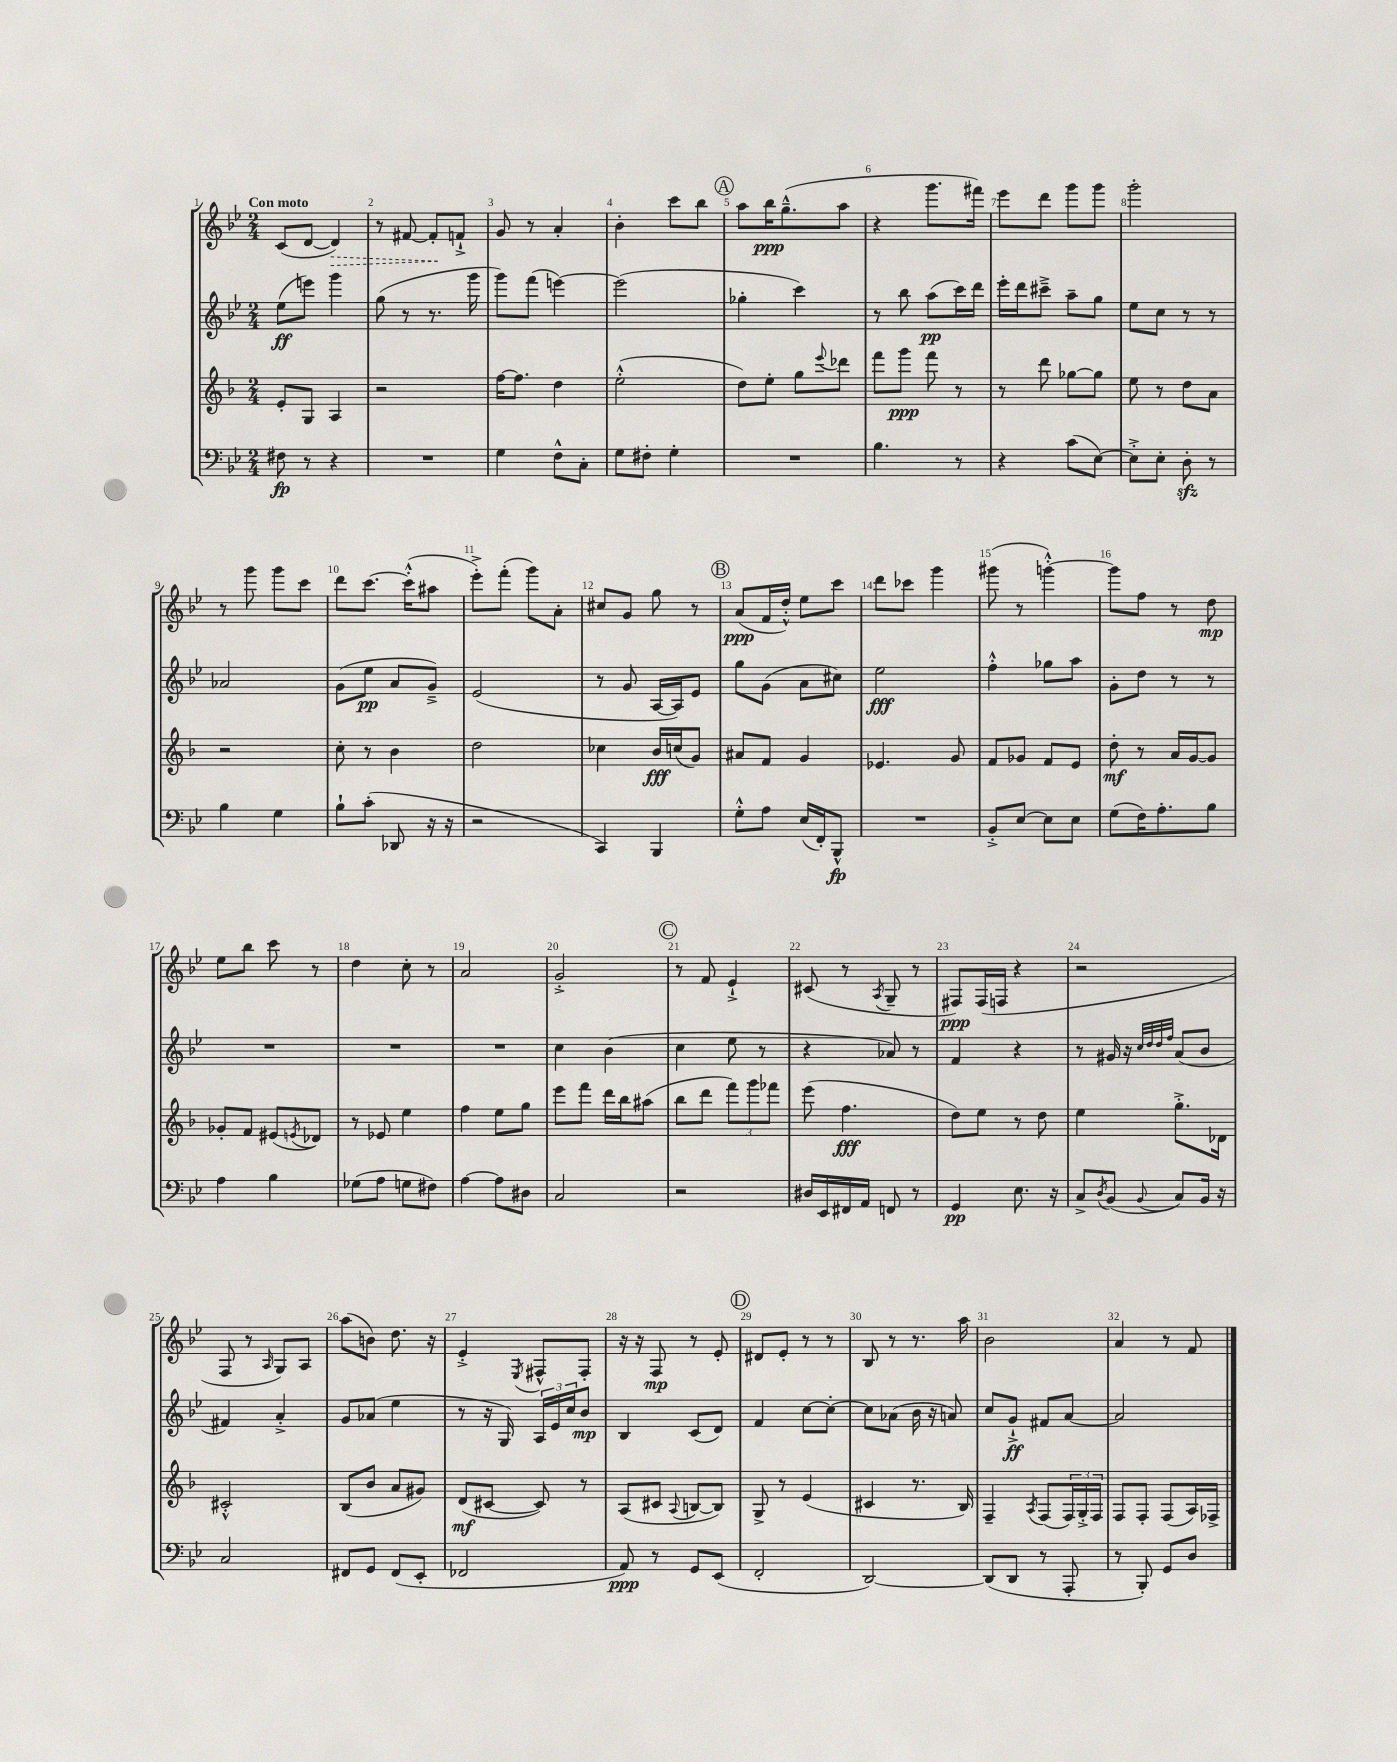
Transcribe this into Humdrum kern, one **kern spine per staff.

**kern	**dynam	**kern	**dynam	**kern	**dynam	**kern	**dynam
*part4	*part4	*part3	*part3	*part2	*part2	*part1	*part1
*staff4	*staff4	*staff3	*staff3	*staff2	*staff2	*staff1	*staff1
*clefF4	*	*clefG2	*	*clefG2	*	*clefG2	*
*k[b-e-]	*	*k[b-]	*	*k[b-e-]	*	*k[b-e-]	*
*M2/4	*	*M2/4	*	*M2/4	*	*M2/4	*
=1	=1	=1	=1	=1	=1	=1	=1
!	!	!	!	!	!	!LO:TX:a:B:t=Con moto	!
8F#X\	fp	8e'/L	.	(8ee-\L	ff	(8c/L	.
8r	.	8G/J	.	8eeen\J)	.	[8d/J	.
!	!	!	!	!	!	!	!LO:HP:b
4r	.	4A/	.	4ggg\	.	4d/])	>
=2	=2	=2	=2	=2	=2	=2	=2
2r	.	2r	.	(8gg\	.	8r	.
.	.	.	.	8r	.	[8f#X/	.
.	.	.	.	8.r	.	8f#'/L]	.
.	.	.	.	.	.	8fn`^/J	]
.	.	.	.	16ggg\	.	.	.
=3	=3	=3	=3	=3	=3	=3	=3
4G\	.	[16ff\KL	.	8ggg\L)	.	8g/	.
.	.	8.ff\J]	.	.	.	.	.
.	.	.	.	(8fff\J	.	8r	.
8F^^\L	.	4dd\	.	[4eeen\)	.	4a'/	.
8C'\J	.	.	.	.	.	.	.
=4	=4	=4	=4	=4	=4	=4	=4
8G\L	.	(2ee'^^\	.	(2eee\]	.	4b-'\	.
8F#X'\J	.	.	.	.	.	.	.
4G'\	.	.	.	.	.	8ccc\L	.
.	.	.	.	.	.	8bb-\J	.
!!LO:REH:place=s1:t=A
=5	=5	=5	=5	=5	=5	=5	=5
2r	.	8dd\L)	.	4gg-X'\	.	8aa\L	.
.	.	8ee'\J	.	.	.	16bb-\K	ppp
.	.	.	.	.	.	(8.gg~^^\	.
.	.	8gg\L	.	4ccc\)	.	.	.
.	.	8qqeee/	.	.	.	.	.
.	.	8ddd-X\J	.	.	.	8aa\J	.
=6	=6	=6	=6	=6	=6	=6	=6
4.B-\	.	8fff\L	.	8r	.	4r	.
.	.	8ggg\J	ppp	8bb-\	.	.	.
.	.	8fff\	.	(8aa\L	pp	8.ggg\L	.
8r	.	8r	.	16ccc\L)	.	.	.
.	.	.	.	16ddd\JJ	.	16fff#X\Jk)	.
=7	=7	=7	=7	=7	=7	=7	=7
4r	.	8r	.	16eee-'\LL	.	8eee-\L	.
.	.	.	.	16ddd\J	.	.	.
.	.	8ddd\	.	8ccc#X~^\J	.	8ddd\J	.
(8c\L	.	[8gg-X\L	.	8aa~\L	.	8ggg\L	.
[8E-\J)	.	8gg-\J]	.	8gg\J	.	8ggg\J	.
=8	=8	=8	=8	=8	=8	=8	=8
8E-'^\L]	.	8ee\	.	8ee-\L	.	2ggg'\	.
8E-'\J	.	8r	.	8cc\J	.	.	.
8Dzz'\	.	8dd\L	.	8r	.	.	.
8r	.	8a\J	.	8r	.	.	.
!!LO:LB:g=z
=9	=9	=9	=9	=9	=9	=9	=9
4B-\	.	2r	.	2a-X/	.	8r	.
.	.	.	.	.	.	8ggg\	.
4G\	.	.	.	.	.	8ggg\L	.
.	.	.	.	.	.	8ccc\J	.
=10	=10	=10	=10	=10	=10	=10	=10
8B-`\L	.	8cc'\	.	(8g\L	.	8ddd\L	.
(8c'\J	.	8r	.	8ee-\J	pp	[8.ccc\J	.
8DD-X/	.	4b-\	.	8a/L	.	.	.
.	.	.	.	.	.	(16ccc'^^\KL]	.
16r	.	.	.	8g~^/J)	.	8aa#X\J	.
16r	.	.	.	.	.	.	.
=11	=11	=11	=11	=11	=11	=11	=11
2r	.	2dd\	.	(2e-/	.	8eee-'^\L)	.
.	.	.	.	.	.	(8fff'\J	.
.	.	.	.	.	.	8ggg\L)	.
.	.	.	.	.	.	8a'\J	.
=12	=12	=12	=12	=12	=12	=12	=12
4CC/)	.	4cc-X\	.	8r	.	8cc#X/L	.
.	.	.	.	8g/	.	8g/J	.
4BBB-/	.	16b-/LL	fff	[16A/LL	.	8gg\	.
.	.	(16ccn/J	.	16A/J])	.	.	.
.	.	8g/J)	.	8e-/J	.	8r	.
!!LO:REH:place=s1:t=B
=13	=13	=13	=13	=13	=13	=13	=13
8G'^^\L	.	8a#X/L	.	8gg\L	.	(8a/L	ppp
8A\J	.	8f/J	.	(8g\J	.	16f/L	.
.	.	.	.	.	.	16dd'^^/JJ)	.
(16E-/LL	.	4g/	.	8a\L	.	8ee-\L	.
16FF'/J)	.	.	.	.	.	.	.
8BBB-^^/J	fp	.	.	8cc#X\J)	.	8ccc\J	.
=14	=14	=14	=14	=14	=14	=14	=14
2r	.	4.e-X/	.	2ee-\	fff	8ddd\L	.
.	.	.	.	.	.	8ccc-X\J	.
.	.	.	.	.	.	4ggg\	.
.	.	8g/	.	.	.	.	.
=15	=15	=15	=15	=15	=15	=15	=15
8BB-'^/L	.	8f/L	.	4ff'^^\	.	(8ggg#X\	.
[8E-/J	.	8g-X/J	.	.	.	8r	.
8E-\L]	.	8f/L	.	8gg-X\L	.	[4gggn'^^\)	.
8E-\J	.	8e/J	.	8aa\J	.	.	.
=16	=16	=16	=16	=16	=16	=16	=16
(8G\L	.	8dd'\	mf	8g'\L	.	8ggg\L]	.
16F\K)	.	8r	.	8dd\J	.	8ff\J	.
8.A'\	.	.	.	.	.	.	.
.	.	16a/LL	.	8r	.	8r	.
.	.	[16g/J	.	.	.	.	.
8B-\J	.	8g/J]	.	8r	.	8dd\	mp
!!LO:LB:g=z
=17	=17	=17	=17	=17	=17	=17	=17
4A\	.	8g-X'/L	.	2r	.	8ee-\L	.
.	.	8f/J	.	.	.	8bb-\J	.
4B-\	.	(8e#X/L	.	.	.	8ccc\	.
.	.	8qen/	.	.	.	.	.
.	.	8d-X/J)	.	.	.	8r	.
=18	=18	=18	=18	=18	=18	=18	=18
(8G-X\L	.	8r	.	2r	.	4dd\	.
8A\J	.	8e-X/	.	.	.	.	.
8Gn\L	.	4ee\	.	.	.	8cc'\	.
8F#X\J)	.	.	.	.	.	8r	.
=19	=19	=19	=19	=19	=19	=19	=19
[4A\	.	4ff\	.	2r	.	2a/	.
8A\L]	.	8ee\L	.	.	.	.	.
8D#X\J	.	8gg\J	.	.	.	.	.
=20	=20	=20	=20	=20	=20	=20	=20
2C/	.	8eee\L	.	4cc\	.	2g'^/	.
.	.	8fff\J	.	.	.	.	.
.	.	16ddd\LL	.	(4b-\	.	.	.
.	.	16bb-\J	.	.	.	.	.
.	.	(8aa#X\J	.	.	.	.	.
!!LO:REH:place=s1:t=C
=21	=21	=21	=21	=21	=21	=21	=21
2r	.	8bb-\L	.	4cc\	.	8r	.
.	.	8ddd\J	.	.	.	8f/	.
.	.	12fff\L)	.	8ee-\	.	4e-`^/	.
.	.	12ggg\	.	.	.	.	.
.	.	.	.	8r	.	.	.
.	.	12fff-X\J	.	.	.	.	.
=22	=22	=22	=22	=22	=22	=22	=22
16D#X/LL	.	(8eee\	.	4r	.	(8c#X/	.
16EE-/	.	.	.	.	.	.	.
16FF#X/	.	4.ff\	fff	.	.	8r	.
16AA/JJ	.	.	.	.	.	.	.
.	.	.	.	.	.	8qA/	.
8FFn/	.	.	.	8a-X/)	.	8G~/	.
8r	.	.	.	8r	.	8r	.
=23	=23	=23	=23	=23	=23	=23	=23
4GG/	pp	8dd\L)	.	4f/	.	8F#X/L)	ppp
.	.	8ee\J	.	.	.	(16F#/L	.
.	.	.	.	.	.	16Fn/JJ	.
8.E-\	.	8r	.	4r	.	4r	.
.	.	8dd\	.	.	.	.	.
16r	.	.	.	.	.	.	.
=24	=24	=24	=24	=24	=24	=24	=24
8C^/L	.	4ee\	.	8r	.	2r	.
8qD/	.	.	.	.	.	.	.
(8BB-/J	.	.	.	16g#X/	.	.	.
.	.	.	.	16r	.	.	.
.	.	.	.	32qqcc/LLL	.	.	.
.	.	.	.	32qqdd/	.	.	.
.	.	.	.	32qqdd/	.	.	.
8qqBB-/	.	.	.	32qqff/JJJ	.	.	.
8C/L)	.	8.gg'^\L	.	(8a/L	.	.	.
16BB-/Jk	.	.	.	8b-/J	.	.	.
16r	.	16d-X\Jk	.	.	.	.	.
!!LO:LB:g=z
=25	=25	=25	=25	=25	=25	=25	=25
2C/	.	2c#X'^^/	.	4f#X/)	.	8F/	.
.	.	.	.	.	.	8r	.
.	.	.	.	.	.	16qqA/	.
.	.	.	.	4a'^/	.	8G/L)	.
.	.	.	.	.	.	8A/J	.
=26	=26	=26	=26	=26	=26	=26	=26
8FF#X/L	.	(8B-/L	.	8g/L	.	(8aa\L	.
8GG/J	.	8b-/J	.	(8a-X/J	.	8bn\J)	.
(8FF#/L	.	8a/L	.	4ee-\	.	8.dd\	.
8EE-'/J	.	8g#X/J)	.	.	.	.	.
.	.	.	.	.	.	16r	.
=27	=27	=27	=27	=27	=27	=27	=27
2FF-X/	.	(8d/L	mf	8r	.	4e-'^/	.
.	.	[8c#X/J	.	16r	.	.	.
.	.	.	.	16G/)	.	.	.
.	.	.	.	.	.	8qE-/	.
.	.	8c#/])	.	24A/LL	.	8F#X^^/L	.
.	.	.	.	24e-/	.	.	.
.	.	.	.	24cc/J	.	.	.
.	.	8r	.	8b-/J	mp	8F#'/J	.
=28	=28	=28	=28	=28	=28	=28	=28
8AA/)	ppp	(8A/L	.	4B-/	.	16r	.
.	.	.	.	.	.	16r	.
8r	.	8c#X/J	.	.	.	8F/	mp
.	.	8qqA/	.	.	.	.	.
8GG/L	.	[8Bn/L	.	(8c/L	.	8r	.
(8EE-/J	.	8B/J])	.	8d/J)	.	8e-'/	.
!!LO:REH:place=s1:t=D
=29	=29	=29	=29	=29	=29	=29	=29
2FF'/	.	8G^/	.	4f/	.	8d#X/L	.
.	.	8r	.	.	.	8e-'/J	.
.	.	(4e/	.	[8cc\L	.	8r	.
.	.	.	.	8cc'\J_	.	8r	.
=30	=30	=30	=30	=30	=30	=30	=30
[2DD/)	.	4c#X/	.	8cc\L]	.	8B-/	.
.	.	.	.	(8a-X\J	.	8r	.
.	.	8.r	.	16b-\	.	8.r	.
.	.	.	.	16r	.	.	.
.	.	.	.	8an/)	.	.	.
.	.	16B-/)	.	.	.	16aa\	.
=31	=31	=31	=31	=31	=31	=31	=31
(8DD/L]	.	4F~/	.	8cc/L	.	2b-\	.
8DD/J	.	.	.	8g`^/J	ff	.	.
.	.	8qA/	.	.	.	.	.
8r	.	(8F/L	.	8f#X/L	.	.	.
8AAA'/	.	24F/L)	.	[8a/J	.	.	.
.	.	24G'^/	.	.	.	.	.
.	.	24F/JJ	.	.	.	.	.
=32	=32	=32	=32	=32	=32	=32	=32
8r	.	8F/L	.	2a/]	.	4a/	.
8BBB-'/)	.	8F'/J	.	.	.	.	.
8GG/L	.	(8F/L	.	.	.	8r	.
8D/J	.	16A/L)	.	.	.	8f/	.
.	.	16F-X^/JJ	.	.	.	.	.
==	==	==	==	==	==	==	==
*-	*-	*-	*-	*-	*-	*-	*-
